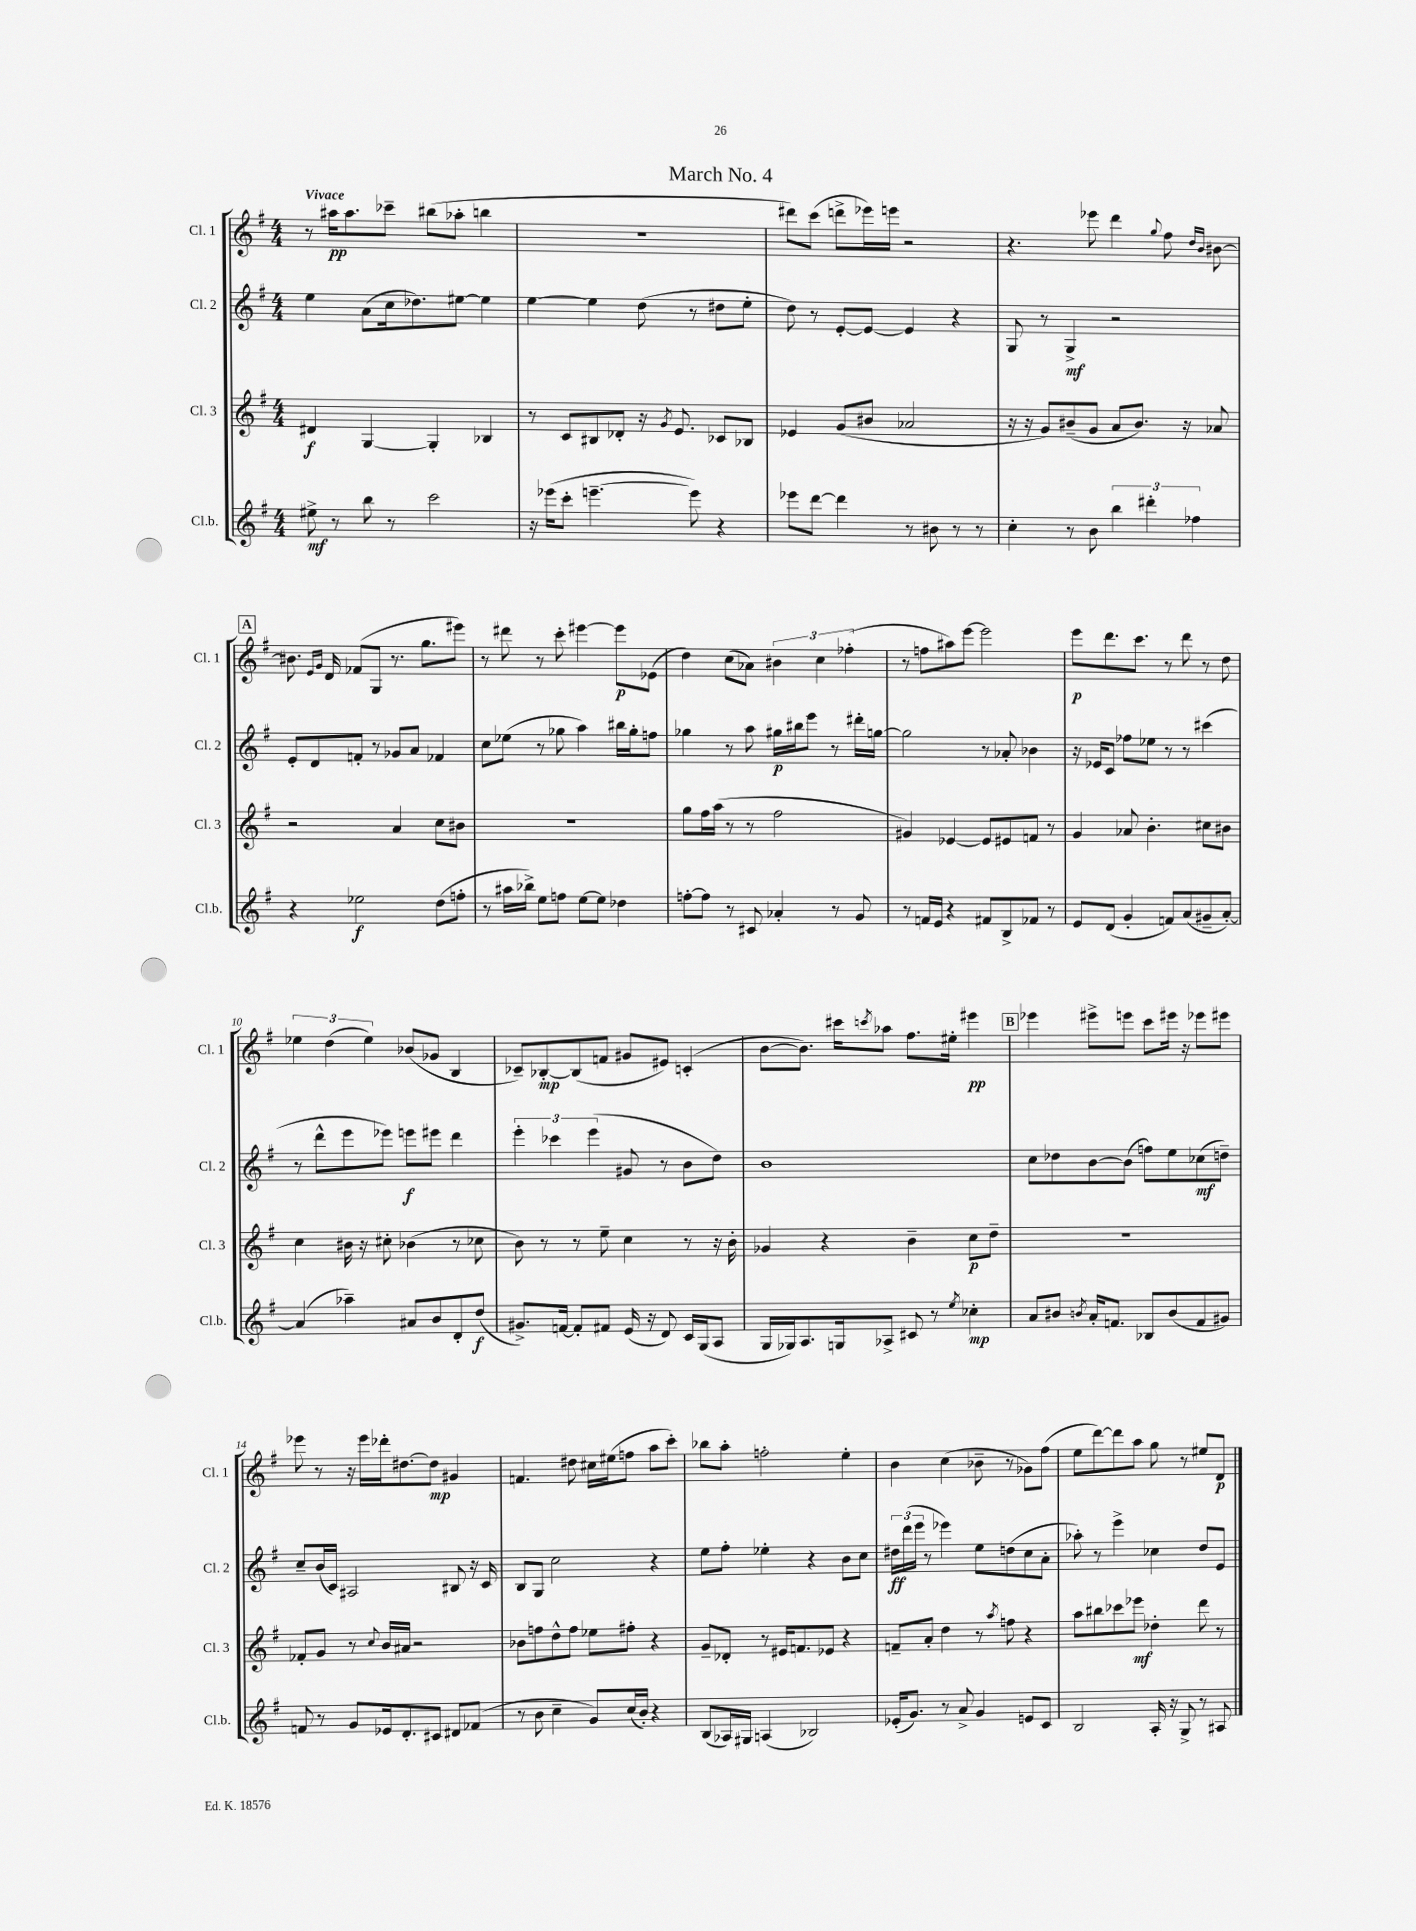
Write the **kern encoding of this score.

**kern	**kern	**kern	**kern
*staff4	*staff3	*staff2	*staff1
*clefG2	*clefG2	*clefG2	*clefG2
*k[f#]	*k[f#]	*k[f#]	*k[f#]
*M4/4	*M4/4	*M4/4	*M4/4
8ee#^	4d#	4ee	8r
8r	.	.	16aa#
.	.	.	8.aa#
8bb	[4G	(8a	.
8r	.	16cc	8ccc-~
.	.	8.dd-)	.
2ccc	4G']	.	(8bb#
.	.	[8ee#	8aa-'
.	4B-	4ee#]	4bb
=	=	=	=
16r	8r	[4ee	1r
(16eee-	.	.	.
8ccc'	8c	.	.
[4.eee~	8B#	4ee]	.
.	8d-'	.	.
.	16r	(8dd	.
.	8qg	.	.
.	8.e	.	.
8eee])	.	8r	.
4r	8c-	8dd#	.
.	8B-	8ee'	.
=	=	=	=
8eee-	4e-	8dd)	8ddd#)
[8ddd	.	8r	(8ccc
4ddd]	(8g	[8e'	8ddd^
.	8b#	8e_	16eee-)
.	.	.	16eee
8r	2a-	4e]	2r
8b#	.	.	.
8r	.	4r	.
8r	.	.	.
=	=	=	=
4cc'	16r	8G	4.r
.	16r	.	.
.	8g)	8r	.
8r	(8b#~	4G^	.
8b	8g	.	8eee-
6bb	8a	2r	4ddd
.	8.b#)	.	.
6ddd#'	.	.	.
.	.	.	8qqgg
.	.	.	8ff#
.	16r	.	.
6ff-	.	.	.
.	.	.	16qqdd
.	.	.	16qqb
.	8a-	.	[8b#
=	=	=	=
4r	2r	8e'	8.b#]
.	.	8d	.
.	.	.	16qqe
.	.	.	16qqg
.	.	.	16d
2ee-	.	8f'	(8f-
.	.	8r	8G
.	4a	8g-	8.r
.	.	8a	.
.	.	.	8.gg
(8dd	8cc	4f-	.
8ff'	8b#	.	8eee#)
=	=	=	=
8r	1r	8cc	8r
16aa#	.	(8ee-	8ddd#
16bb-^)	.	.	.
8ee	.	8r	8r
8ff	.	8gg-	8ccc'
[8ee	.	4aa)	[4eee#
8ee]	.	.	.
4dd-	.	16bb#	8eee#]
.	.	16gg-'	.
.	.	8ff	(8e-
=	=	=	=
[8ff'	8gg	4gg-	4dd)
8ff]	16ff#	.	.
.	(16aa	.	.
8r	8r	8r	(8cc
8c#	8r	8aa	8a-)
4a-'	2ff#	16gg#	6b#
.	.	16bb#	.
.	.	8eee	.
.	.	.	6cc
8r	.	8r	.
.	.	.	(6ff-'
8g	.	16ddd#'	.
.	.	[16gg	.
=	=	=	=
8r	4g#)	2gg]	8r
16f	.	.	8ff
16e	.	.	.
4r	[4e-	.	8aa#)
.	.	.	[8eee
8f#	8e-]	8r	2eee]
8B^	8e#	8a-'	.
8f-	8f	4b-	.
8r	8r	.	.
=	=	=	=
8e	4g	16r	8eee
.	.	16e-	.
(8d	.	8c	8.ddd
4g'	8a-	8ff-	.
.	.	.	8.ccc
.	4.b'	8ee-	.
8f)	.	8r	8r
(8a	.	8r	8ddd
8g#~	8cc#	(4ccc#	8r
[8a')	8b#	.	8dd
=	=	=	=
(4a]	4cc	8r	6ee-
.	.	8ddd^^	.
.	.	.	(6dd
4aa-~)	16b#	8eee	.
.	16r	.	.
.	.	.	6ee-)
.	8cc#'	8eee-)	.
8a#	(4b-	8eee	(8b-
8b	.	8eee#	8g-
8d'	8r	4ddd	4B
(8dd	8cc-	.	.
=	=	=	=
8.g#^)	8b)	6eee'	8c-~)
.	8r	.	[8B-'
.	.	6ccc-	.
[16f	.	.	.
8f']	8r	.	(8B-]
.	.	(6eee	.
8f#	8ee~	.	8f
(16e	4cc	8g#	8g#
16r	.	.	.
8d)	.	8r	8e#)
16c	8r	8b	(4c'
(16G	.	.	.
8A	16r	8dd)	.
.	16b'	.	.
=	=	=	=
16G	4g-	1b	[8b
16G-)	.	.	.
8.A	.	.	8.b])
.	4r	.	.
16G	.	.	16ccc#
.	.	.	8qccc
8A-^	.	.	8aa-
8c#	4b~	.	8.ff#
8r	.	.	.
.	.	.	16ee#'
8qee	.	.	.
4cc-'	8cc	.	4eee#
.	8dd~	.	.
=	=	=	=
8a	1r	8cc	4eee-
8b#	.	8dd-	.
8qb	.	.	.
16a'	.	[8b	8eee#^
8.f	.	.	.
.	.	(8b]	8eee
8B-	.	8ff)	8ccc
(8b	.	8ee	16eee#
.	.	.	16r
8f	.	(8cc-	8eee-
8g#)	.	8dd~)	8eee#
=	=	=	=
8f	8f-'	8cc~	8eee-
8r	8g	(16b	8r
.	.	16c)	.
8g	8r	2A#	16r
.	.	.	16eee-
.	8qqcc	.	.
16e-	16b	.	16ddd-'
8.d'	16a#	.	[8.dd#
.	2r	.	.
8c#	.	.	8dd#]
8d#	.	8B#	4g#
(8f-	.	16r	.
.	.	16c	.
=	=	=	=
8r	8b-	8B	4.f
8b	8ff	8G	.
4cc~	8dd^^	2cc	.
.	8ff	.	8dd#
8g)	8ee-	.	16cc#
.	.	.	(16ee#
(16cc	8ff#'	.	8ff
16b')	.	.	.
4r	4r	4r	8aa
.	.	.	8ccc')
=	=	=	=
(8B	8g~	8ee	8bb-
16A-)	8d-'	8ff#'	8aa'
16G#	.	.	.
(4A	8r	4ee-'	2ff'
.	16e#	.	.
.	8.f	.	.
2B-)	.	4r	.
.	8e-	.	.
.	4r	8b	4ee'
.	.	8cc	.
=	=	=	=
(16e-'	8f~	24dd#	4b
.	.	(24ddd	.
8.g)	.	.	.
.	.	24eee	.
.	8a'	8r	.
8r	4dd	4eee-)	(4cc
8a^	.	.	.
4g	8r	8ee	8b-~
.	8qaa	.	.
.	8ff	(8dd	8r
8e	4r	8cc	8g-)
8c	.	8a'	(8ff#
=	=	=	=
2B	8aa	8aa-')	8ee
.	8bb#	8r	[8ddd)
.	8ccc-	4eee^	8ddd]
.	8eee-	.	8aa
16A'	4dd-'	4cc-	8gg
16r	.	.	.
8G^	.	.	8r
8r	8ddd	8dd	8ee#
8A#	8r	8e	8d
==	==	==	==
*-	*-	*-	*-
